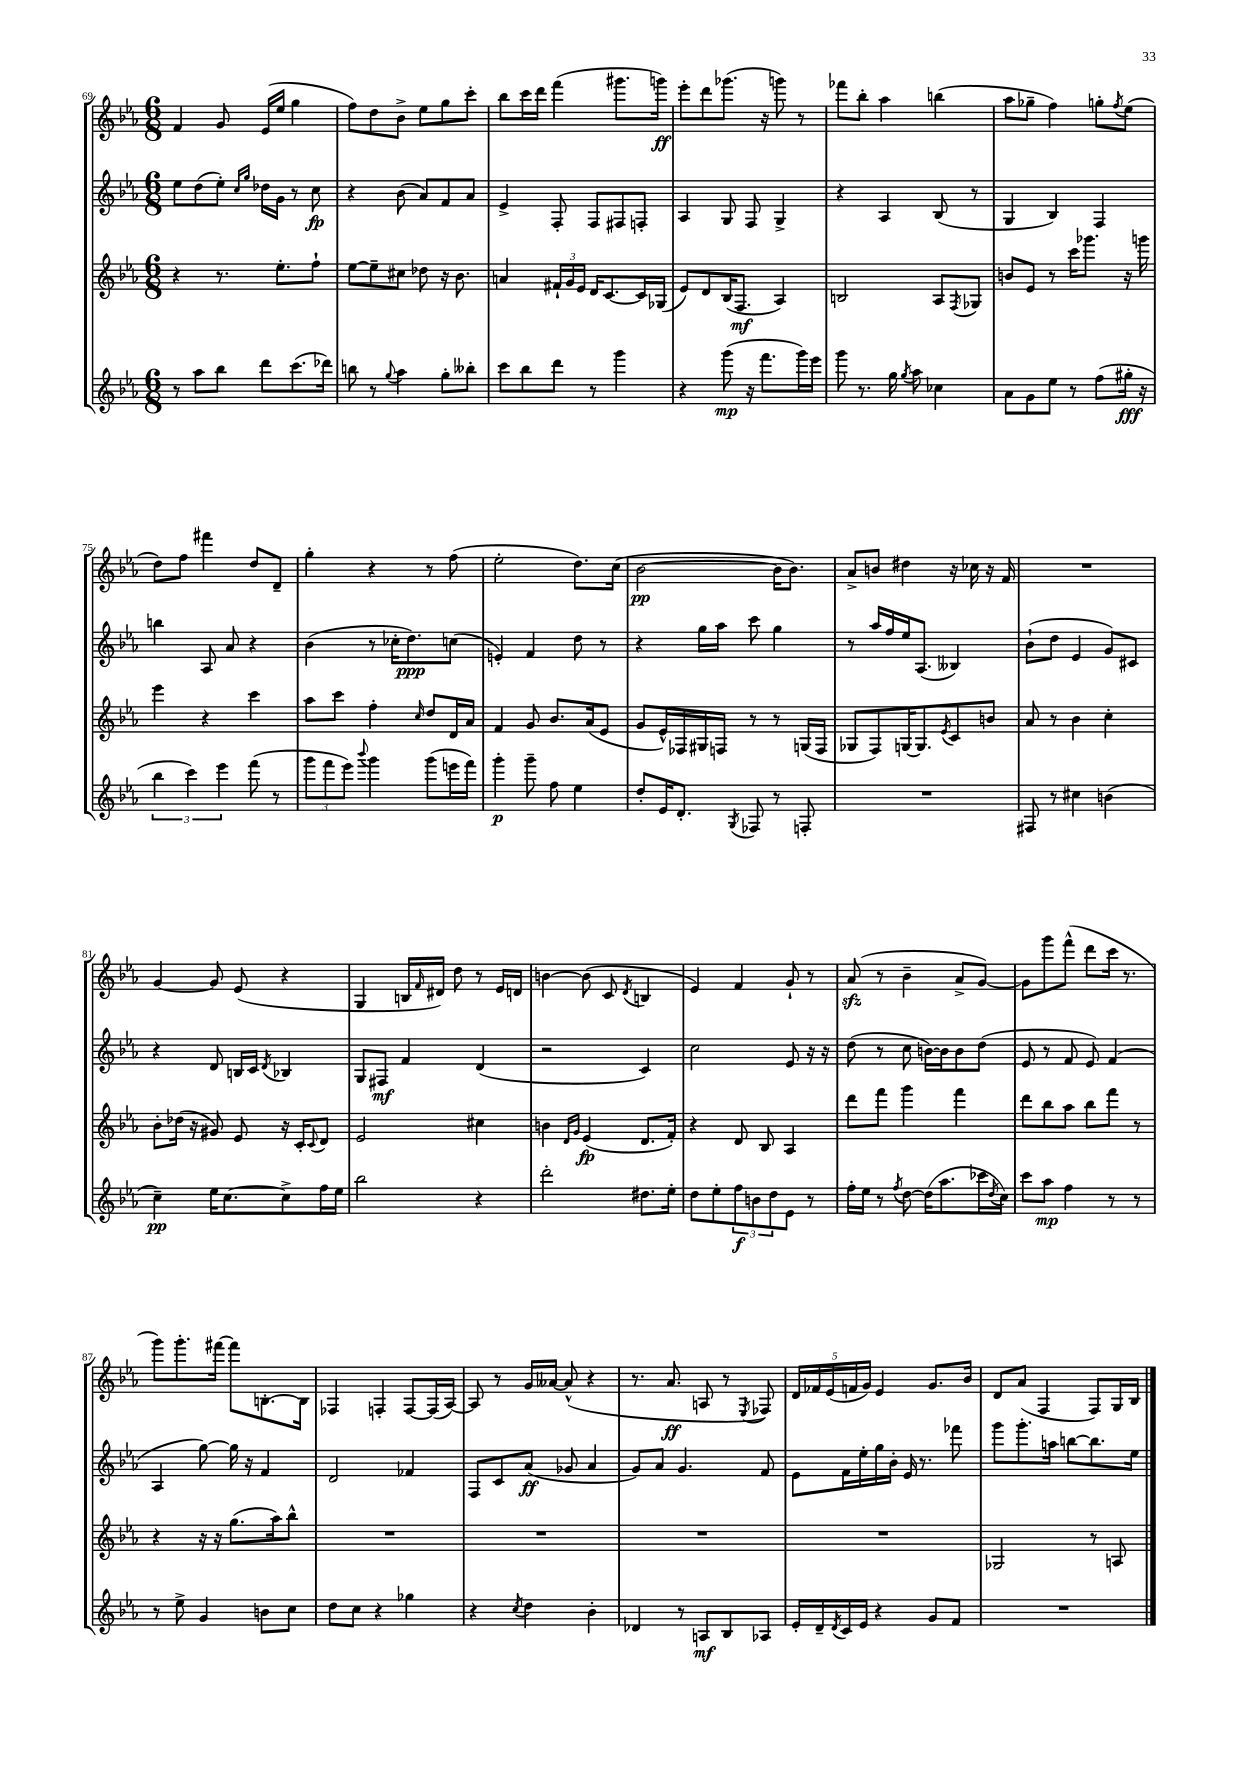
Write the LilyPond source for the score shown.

<<
\new StaffGroup <<
\new Staff = "s0" {
    \clef treble \key ees \major \numericTimeSignature \time 6/8
    f'4 g'8 ees'16( ees''16 g''4 |
    f''8) d''8 bes'8-> ees''8 g''8 c'''8-. |
    bes''8 c'''16 d'''16 f'''4( gis'''8. g'''16\ff) |
    ees'''8-. d'''8 ges'''8.( r16 g'''8) r8 |
    fes'''8 bes''8-. aes''4 b''4( |
    aes''8 ges''8-- f''4) g''8-. \acciaccatura { f''8 } ees''8( |
    d''8) f''8 fis'''4 d''8 d'8-- |
    g''4-. r4 r8 f''8( |
    ees''2-. d''8.) c''16( |
    bes'2~\pp bes'16 bes'8.) |
    aes'8-> b'8 dis''4 r16 ces''16 r16 f'16 |
    R2. |
    g'4~ g'8 ees'8( r4 |
    g4 b16 \grace { f'16 } dis'16) d''8 r8 ees'16 d'16 |
    b'4~ b'8( c'8 \acciaccatura { d'8 } b4 |
    ees'4) f'4 g'8-! r8 |
    aes'8\sfz( r8 bes'4-- aes'8-> g'8~) |
    g'8 g'''8 f'''8-^( d'''8 c'''16 r8. |
    g'''8) g'''8.-. fis'''16~ fis'''8 b8.~-. b16 |
    fes4 f4-. f8~ f16( aes16~) |
    aes8 r8 g'16 aeses'16~ aeses'8-^( r4 |
    r8. aes'8.\ff a8 r8 \acciaccatura { ees8 } fes8) |
    \tuplet 5/4 { d'16 fes'16 ees'16( f'16 g'16) } ees'4 g'8. bes'16 |
    d'8 aes'8( f4 f8) g16 bes16 \bar "|." |
}
\new Staff = "s1" {
    \clef treble \key ees \major \numericTimeSignature \time 6/8
    ees''8 d''8( ees''8-.) \grace { c''16 g''16 } des''16 g'16 r8 c''8\fp |
    r4 bes'8( aes'8) f'8 aes'8 |
    ees'4-> f8-. f8 fis8 f8-. |
    aes4 g8 f8 g4-> |
    r4 aes4 bes8( r8 |
    g4 bes4) f4 |
    b''4 aes8 aes'8 r4 |
    bes'4( r8 ces''16-. d''8.\ppp) c''8( |
    e'4-.) f'4 d''8 r8 |
    r4 g''16 aes''16 c'''8 g''4 |
    r8 aes''16 f''16 ees''16 aes8.( beses4) |
    bes'8-!( d''8 ees'4 g'8) cis'8 |
    r4 d'8 b16 c'16 \acciaccatura { d'8 } bes4 |
    g8 fis8\mf f'4 d'4( |
    r2 c'4) |
    c''2 ees'8 r16 r16 |
    d''8( r8 c''8 b'16~) b'16 b'8 d''8( |
    ees'8 r8 f'8 ees'8) f'4( |
    aes4 g''8~) g''16 r16 f'4 |
    d'2 fes'4 |
    f8 c'8 aes'8\ff( ges'8 aes'4 |
    g'8) aes'8 g'4. f'8 |
    ees'8 f'16 ees''16-. g''16 bes'16-. ees'16 r8. fes'''8 |
    g'''8 g'''8.-. a''16 b''8~ b''8. ees''16 \bar "|." |
}
\new Staff = "s2" {
    \clef treble \key ees \major \numericTimeSignature \time 6/8
    r4 r8. ees''8.-. f''8-! |
    ees''8~ ees''8-- cis''8 des''8 r16 bes'8. |
    a'4 \tuplet 3/2 { fis'16-! g'16 ees'16 } d'16 c'8.~ c'16 ges16( |
    ees'8) d'8 bes16( f8.\mf aes4) |
    b2 aes8 \acciaccatura { f8 } ges8 |
    b'8 ees'8 r8 c'''16 ges'''8. r16 g'''16 |
    ees'''4 r4 c'''4 |
    aes''8 c'''8 f''4-. \grace { c''16 } d''8 d'16 aes'16 |
    f'4 g'8 bes'8. aes'16( ees'8 |
    g'8 ees'16-^) fes16 gis16 f16 r8 r8 g16( f16 |
    ges8 f8) g16~ g8. \acciaccatura { ees'8 } c'8 b'8 |
    aes'8 r8 bes'4 c''4-. |
    bes'8-. des''16( r16 gis'8) ees'8 r16 c'16-. \appoggiatura { c'8 } d'8 |
    ees'2 cis''4 |
    b'4 \grace { d'16 g'16 } ees'4\fp( d'8. f'16-.) |
    r4 d'8 bes8 aes4 |
    d'''8 f'''8 g'''4 f'''4 |
    d'''8 bes''8 aes''8 bes''8 f'''8 r8 |
    r4 r16 r16 g''8.( aes''16) bes''8-^ |
    R2. |
    R2. |
    R2. |
    R2. |
    ges2 r8 a8 \bar "|." |
}
\new Staff = "s3" {
    \clef treble \key ees \major \numericTimeSignature \time 6/8
    r8 aes''8 bes''8 d'''8 c'''8.( des'''16) |
    b''8 r8 \appoggiatura { g''8 } aes''4 g''8-. beses''8-. |
    c'''8 bes''8 d'''8 r8 g'''4 |
    r4 g'''8\mp( r16 f'''8. g'''16) ees'''16 |
    g'''8 r8. g''16 \acciaccatura { g''8 } aes''8 ces''4 |
    aes'8 g'8 ees''8 r8 f''8( gis''16-.\fff r16 |
    \tuplet 3/2 { bes''4 c'''4) ees'''4 } f'''8( r8 |
    \tuplet 3/2 { g'''8 f'''8 ees'''8) } \appoggiatura { bes'''8 } g'''4 g'''8( e'''16 f'''16) |
    g'''4-.\p g'''8-- f''8 ees''4 |
    d''8-. ees'16 d'8.-. \acciaccatura { g8 } fes8 r8 f8-. |
    R2. |
    fis8 r8 cis''4 b'4( |
    c''4--\pp) ees''16 c''8.~ c''8-> f''16 ees''16 |
    bes''2 r4 |
    d'''2-. dis''8. ees''16-. |
    d''8 ees''8-. \tuplet 3/2 { f''8\f b'8 d''8 } ees'8 r8 |
    f''16-. ees''16 r8 \acciaccatura { f''8 } d''8~ d''16( aes''8. ces'''16 \acciaccatura { d''8 } c''16) |
    c'''8 aes''8\mp f''4 r8 r8 |
    r8 ees''8-> g'4 b'8 c''8 |
    d''8 c''8 r4 ges''4 |
    r4 \acciaccatura { c''8 } d''4 bes'4-. |
    des'4 r8 a8\mf bes8 aes8 |
    ees'16-. d'16-- \acciaccatura { d'8 } c'16 ees'16 r4 g'8 f'8 |
    R2. \bar "|." |
}
>>
>>
\layout { \context { \Score currentBarNumber = #69 } }
